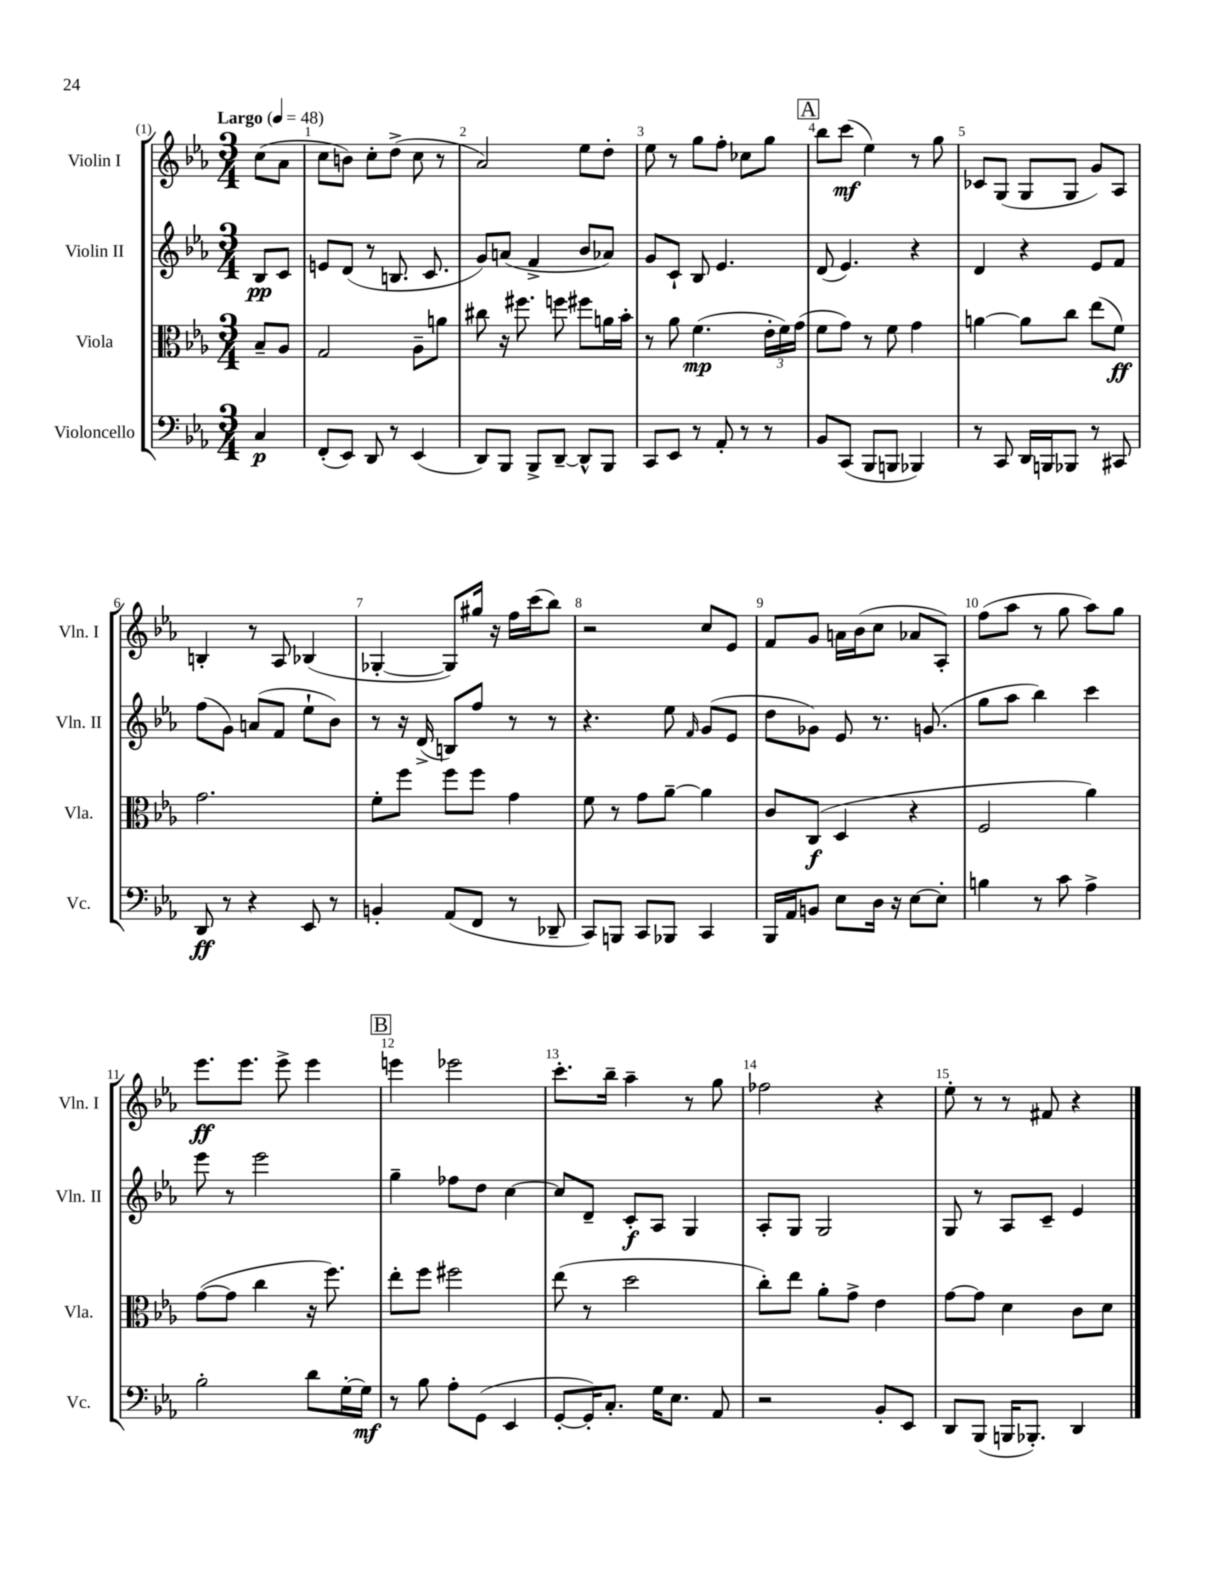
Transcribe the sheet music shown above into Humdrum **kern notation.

**kern	**kern	**kern	**kern
*staff4	*staff3	*staff2	*staff1
*clefF4	*clefC3	*clefG2	*clefG2
*k[b-e-a-]	*k[b-e-a-]	*k[b-e-a-]	*k[b-e-a-]
*M3/4	*M3/4	*M3/4	*M3/4
*MM48	*MM48	*MM48	*MM48
4C/	8B-~/L	8B-/L	(8cc\L
.	8A-/J	8c/J	8a-\J
=	=	=	=
(8FF'/L	2G/	8e/L	8cc\L
8EE-/J)	.	(8d/J	8b\J)
8DD/	.	8r	8cc'\L
8r	.	8.B/	(8dd^\J
(4EE-/	8A-~\L	.	8cc\
.	.	8.c/	.
.	8a\J	.	8r
=	=	=	=
8DD/L)	8cc#\	8g/L)	2a-/)
8BBB-/J	16r	(8a/J	.
.	8.ff#\	.	.
8BBB-^/L	.	4f^/	.
[8DD~/J	8ff\	.	.
8DD^^/]L	8ff#\L	8b-/L	8ee-\L
8BBB-/J	16a\L	8a-/J)	8dd'\J
.	16b-'\JJ	.	.
=	=	=	=
8CC/L	8r	8g/L	8ee-\
8EE-/J	8a-\	8c`/J	8r
8r	(4.f\	8B-/	8gg\L
8AA-'/	.	4.e-/	8ff'\J
8r	.	.	8cc-\L
8r	24e-'\LL	.	8gg\J
.	24f\)	.	.
.	(24g\JJ	.	.
=	=	=	=
8BB-/L	8f\L	(8d/	8bb-\L
(8CC/J	8g\J)	4.e-/)	(8ccc\J
8BBB-/L	8r	.	4ee-\)
8BBB/J	8f\	.	.
4BBB-/)	4g\	4r	8r
.	.	.	8gg\
=	=	=	=
8r	[4a\	4d/	8c-/L
8CC/	.	.	(8G/J
16DD/LL	8a\]L	4r	8G/L
16BBB/J	.	.	.
8BBB-/J	8cc\J	.	8G/J
8r	(8ee-\L	8e-/L	8g/L)
8CC#/	8f\J)	8f/J	8A-/J
=	=	=	=
8DD/	2.g\	(8ff\L	4B'/
8r	.	8g\J)	.
4r	.	(8a/L	8r
.	.	8f/J	8A-/
8EE-/	.	8ee-`\L	(4B-/
8r	.	8b-\J)	.
=	=	=	=
4BB'/	8f'\L	8r	[4G-'/
.	8ff\J	16r	.
.	.	(16d^/	.
(8AA-/L	8ff\L	8B/L)	8G-/]L)
8FF/J	8ff\J	8ff/J	16gg#/Jk
.	.	.	16r
8r	4g\	8r	16ff\LL
.	.	.	(16ccc\J
8DD-~/	.	8r	8bb-\J)
=	=	=	=
8CC/L)	8f\	4.r	2r
8BBB/J	8r	.	.
8CC/L	8g\L	.	.
8BBB-/J	[8a-~\J	8ee-\	.
.	.	16qqf/	.
4CC/	4a-\]	(8g/L	8cc/L
.	.	8e-/J	8e-/J
=	=	=	=
16BBB-/LL	8c/L	8dd\L	8f/L
16AA-/J	.	.	.
8BB/J	(8C/J	8g-\J)	8g/J
8E-\L	4D/	8e-/	16a\LL
.	.	.	(16b-\J
16D\Jk	.	8.r	8cc\J
16r	.	.	.
[8E-\L	4r	.	8a-/L
.	.	(8.g/	.
8E-'\]J	.	.	8A-'/J)
=	=	=	=
4B\	2F/	8gg\L	(8ff\L
.	.	8aa-\J	8aa-\J
8r	.	4bb-\)	8r
8c\	.	.	8gg\
4A-^\	4a-\)	4ccc\	8aa-\L)
.	.	.	8gg\J
=	=	=	=
2B-'\	([8g\L	8eee-\	8.eee-\L
.	8g\]J	8r	.
.	.	.	8.eee-\J
.	4cc\	2eee-\	.
.	.	.	8eee-^\
8d\L	16r	.	4eee-\
.	8.ff\)	.	.
[16G'\L	.	.	.
16G\]JJ	.	.	.
=	=	=	=
8r	8ee-'\L	4gg~\	4eee\
8B-\	8ff\J	.	.
8A-'\L	2ff#\	8ff-\L	2eee-\
(8GG\J	.	8dd\J	.
4EE-/	.	[4cc\	.
=	=	=	=
[8GG'/L	(8ee-\	8cc/]L	8.ccc'\L
16GG'/]K)	8r	8d~/J	.
8.C'/J	.	.	16bb-~\Jk
.	2dd\	8c'/L	4aa-~\
16G\LK	.	8A-/J	.
8.E-\J	.	.	.
.	.	4G/	8r
8AA-/	.	.	8gg\
=	=	=	=
2r	8cc'\L)	8A-'/L	2ff-\
.	8ee-\J	8G/J	.
.	8a-'\L	2G/	.
.	8g^\J	.	.
8BB-'/L	4e-\	.	4r
8EE-/J	.	.	.
=	=	=	=
8DD/L	[8g\L	8G/	8ee-'\
(8BBB-/J	8g\]J	8r	8r
16BBB/LK	4d\	8A-/L	8r
8.BBB-'/J)	.	.	.
.	.	8c~/J	8f#/
4DD/	8c\L	4e-/	4r
.	8d\J	.	.
==	==	==	==
*-	*-	*-	*-
